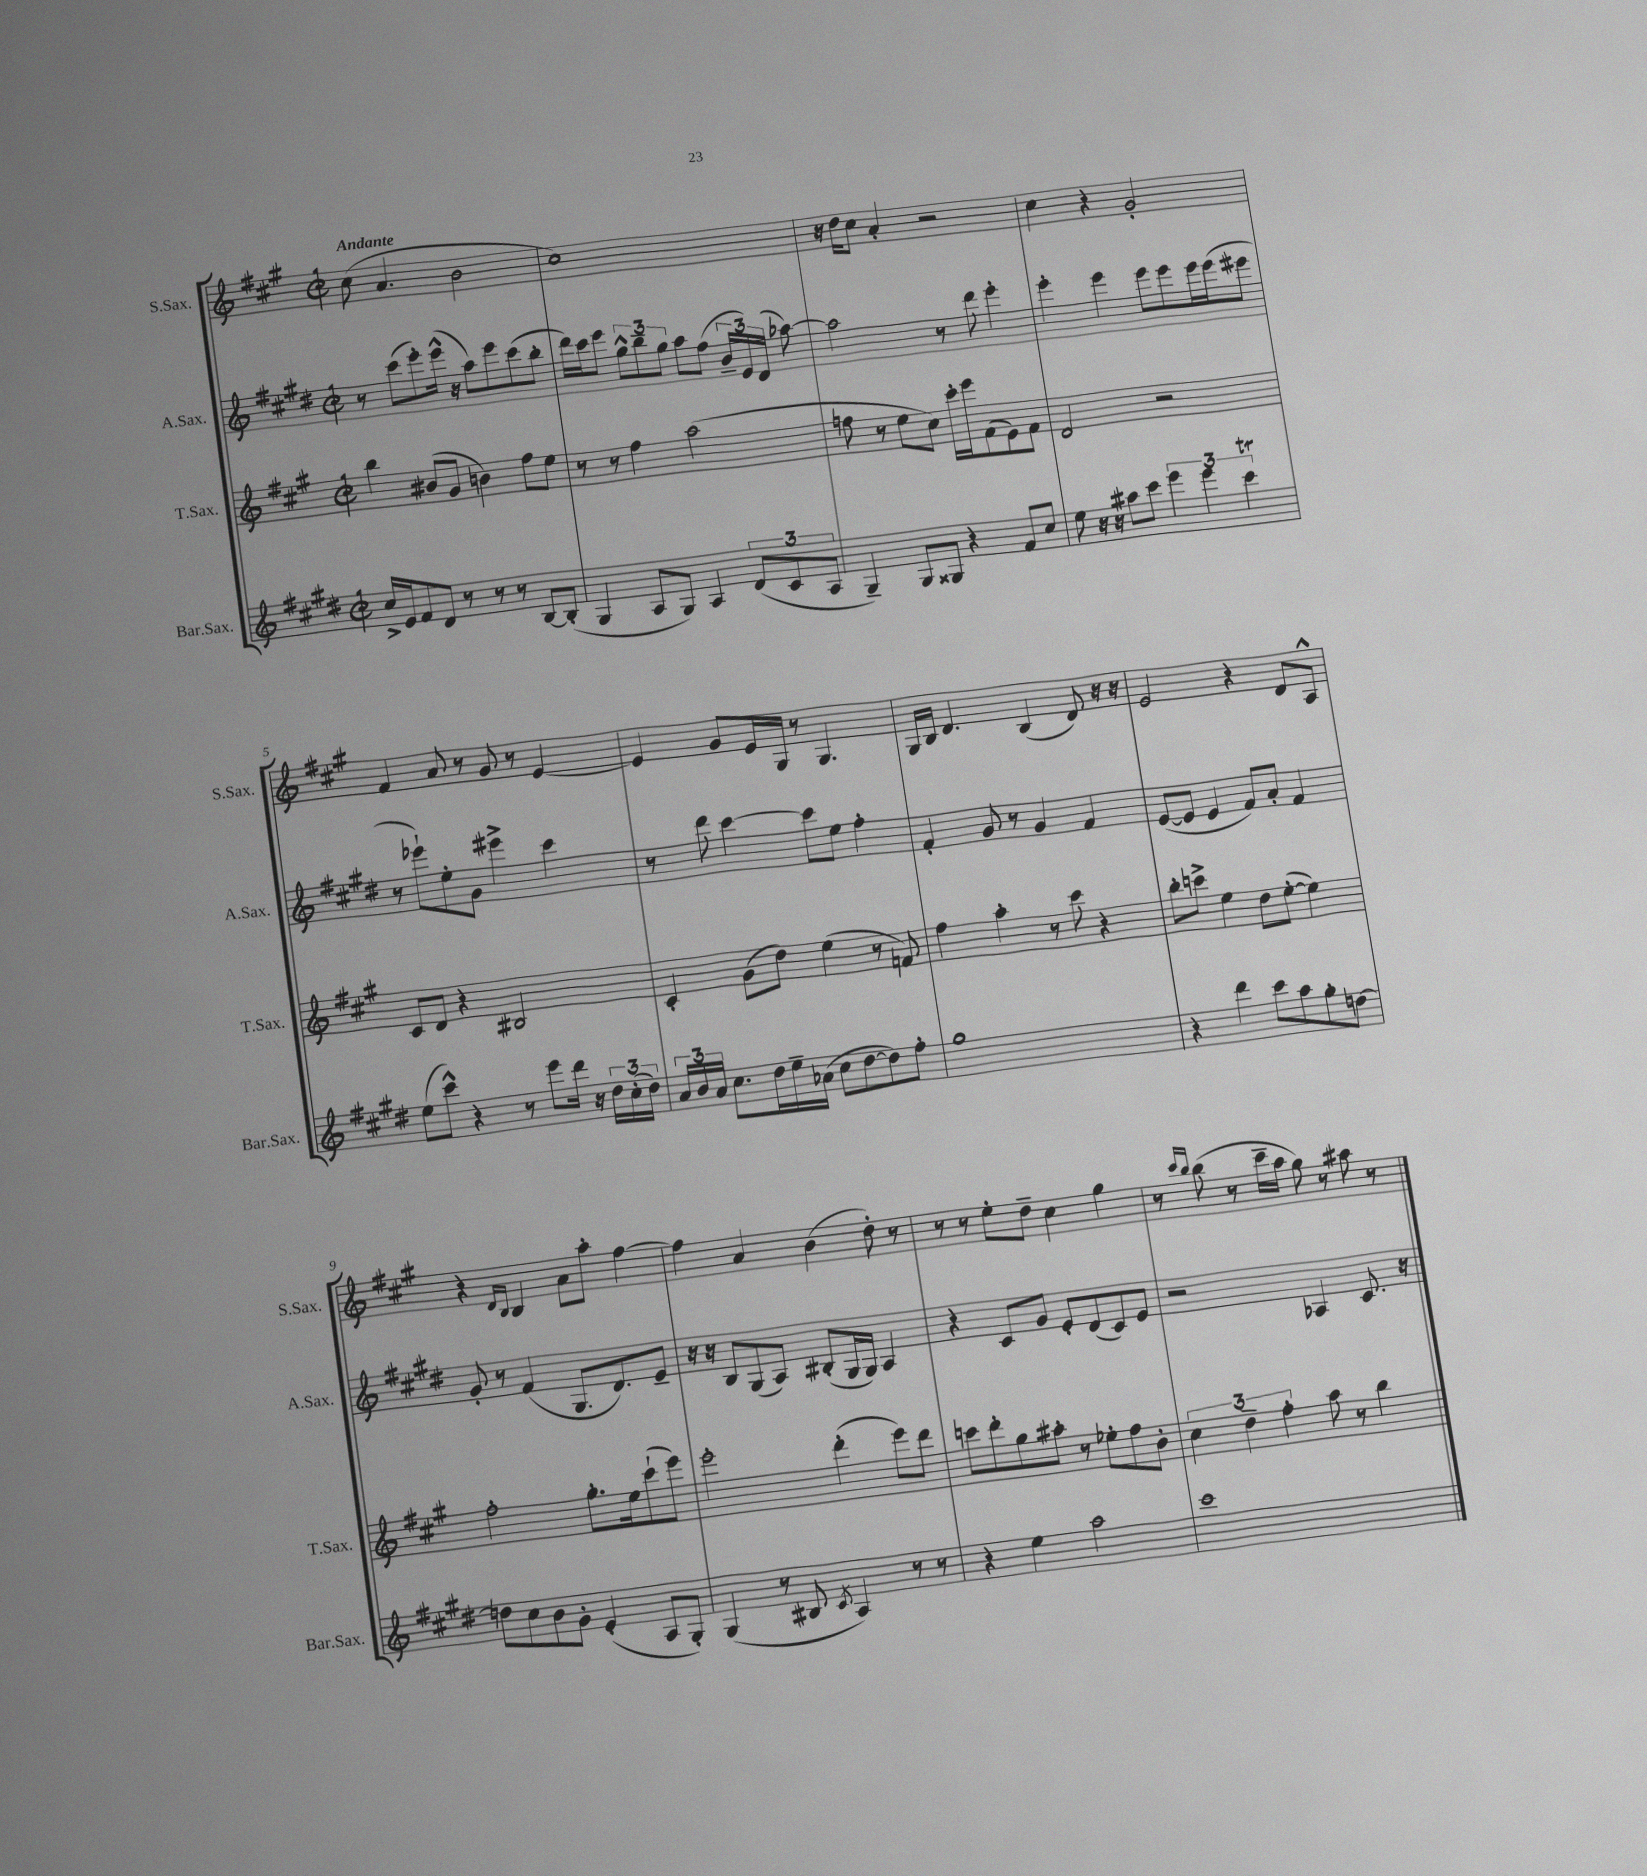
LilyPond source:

<<
\new StaffGroup <<
\new Staff = "s0" \with { instrumentName = "S.Sax." shortInstrumentName = "S.Sax." } {
    \clef treble \key a \major \defaultTimeSignature \time 2/2 \tempo "Andante"
    \autoBeamOff cis''8( a'4. b'2 |
    cis''1) |
    r16 d''16[ cis''8] a'4-. r2 |
    cis''4 r4 gis'2-. |
    fis'4 a'8 r8 gis'8 r8 e'4~ |
    e'4 gis'8[ e'16 gis16] r8 gis4. |
    gis16[ b16] d'4. b4( d'8) r16 r16 |
    e'2 r4 d'8[ a8]-^ |
    r4 \grace { d'16[ b16] } b4 a'8[ a''8]-. fis''4~ |
    fis''4 a'4 b'4( d''8-.) r8 |
    r8 r8 e''8[-. d''8]-- cis''4 gis''4 |
    r8 \grace { cis'''16[ b''16] } b''8( r8 cis'''16[-- a''16] gis''8) r8 ais''8 r8 \bar "|." |
}
\new Staff = "s1" \with { instrumentName = "A.Sax." shortInstrumentName = "A.Sax." } {
    \clef treble \key e \major \defaultTimeSignature \time 2/2
    \autoBeamOff r8 cis'''8[( e'''8-.) e'''16]-^( r16 a''8[) e'''8 cis'''8( b''8]-. |
    dis'''16[) cis'''16 e'''8] \tuplet 3/2 { gis''8[-^ b''8-- gis''8] } a''8[ fis''8]( \tuplet 3/2 { b'16[-- e'16) dis'16]( } aes''8~) |
    aes''2 r8 dis'''8 e'''4-. |
    e'''4-. e'''4 e'''8[ e'''8 e'''16 e'''16( eis'''8] |
    r8 ees'''8[-!) e''8-. gis'8] eis'''4-> cis'''4 |
    r8 dis'''8 cis'''4~ cis'''8[ e''8] fis''4-. |
    fis'4-. gis'8 r8 gis'4 fis'4 |
    e'8[~( e'8] e'4 fis'8[) a'8]-. fis'4 |
    gis'8-. r8 fis'4( gis8.[ dis'8.) e'8]-- |
    r16 r16 b8[ gis8( a8]) bis8[-.( gis16 gis16]) a4 |
    r4 cis'8[ gis'8] e'8[-. dis'8( cis'8) e'8] |
    r2 aes4 cis'8. r16 \bar "|." |
}
\new Staff = "s2" \with { instrumentName = "T.Sax." shortInstrumentName = "T.Sax." } {
    \clef treble \key a \major \defaultTimeSignature \time 2/2
    \autoBeamOff b''4 bis'8[( gis'8] b'4) fis''8[ e''8] |
    r8 r8 fis''4 a''2( |
    f''8 r8 e''8[ cis''8]) cis'''16[-. e'''16 fis'8( e'8) fis'8] |
    d'2 r2 |
    cis'8[ d'8] r4 bis2 |
    cis'4-. gis'8[( d''8]) e''4( r8 f'8) |
    fis''4 a''4-. r8 cis'''8 r4 |
    b''8[-. c'''8]-> e''4 d''8[ e''8]~-.( e''4) |
    fis''2-. gis''8.[-. e''16 cis'''8-!( e'''8]) |
    e'''2-. d'''4-.( e'''8[) d'''8] |
    c'''8[ d'''8-. gis''8 ais''8]-. r8 ees''8[-. fis''8 b'8]-. |
    \tuplet 3/2 { cis''4 d''4-- fis''4-. } a''8 r8 b''4 \bar "|." |
}
\new Staff = "s3" \with { instrumentName = "Bar.Sax." shortInstrumentName = "Bar.Sax." } {
    \clef treble \key e \major \defaultTimeSignature \time 2/2
    \autoBeamOff cis''16[-> e'16 fis'8 dis'8] r8 r8 r8 b8[~ b8]-.( |
    gis4 a8[ gis8]) a4 \tuplet 3/2 { dis'8[( cis'8 a8] } |
    gis4--) gis8[ gisis8] r4 fis'8[ cis''8] |
    e''8 r16 r16 ais''8[ cis'''8] \tuplet 3/2 { e'''4 e'''4 cis'''4\trill } |
    e''8[( cis'''8]-^) r4 r8 e'''8[ dis'''16] r16 \tuplet 3/2 { dis''16[ cis''16-.( dis''16]) } |
    \tuplet 3/2 { a'16[ b'16 a'16] } cis''8.[ dis''16 e''16-- aes'16]( cis''8[ dis''8~ dis''8) fis''8]-. |
    gis''1 |
    r4 dis'''4 cis'''8[ a''8 gis''8-. d''8]~ |
    d''8[ cis''8 b'8 gis'8]-. e'4-.( a8[ gis8]-.) |
    gis4( r8 bis8 \acciaccatura { cis'8 } a4) r8 r8 |
    r4 e''4 a''2 |
    cis'''1 \bar "|." |
}
>>
>>
